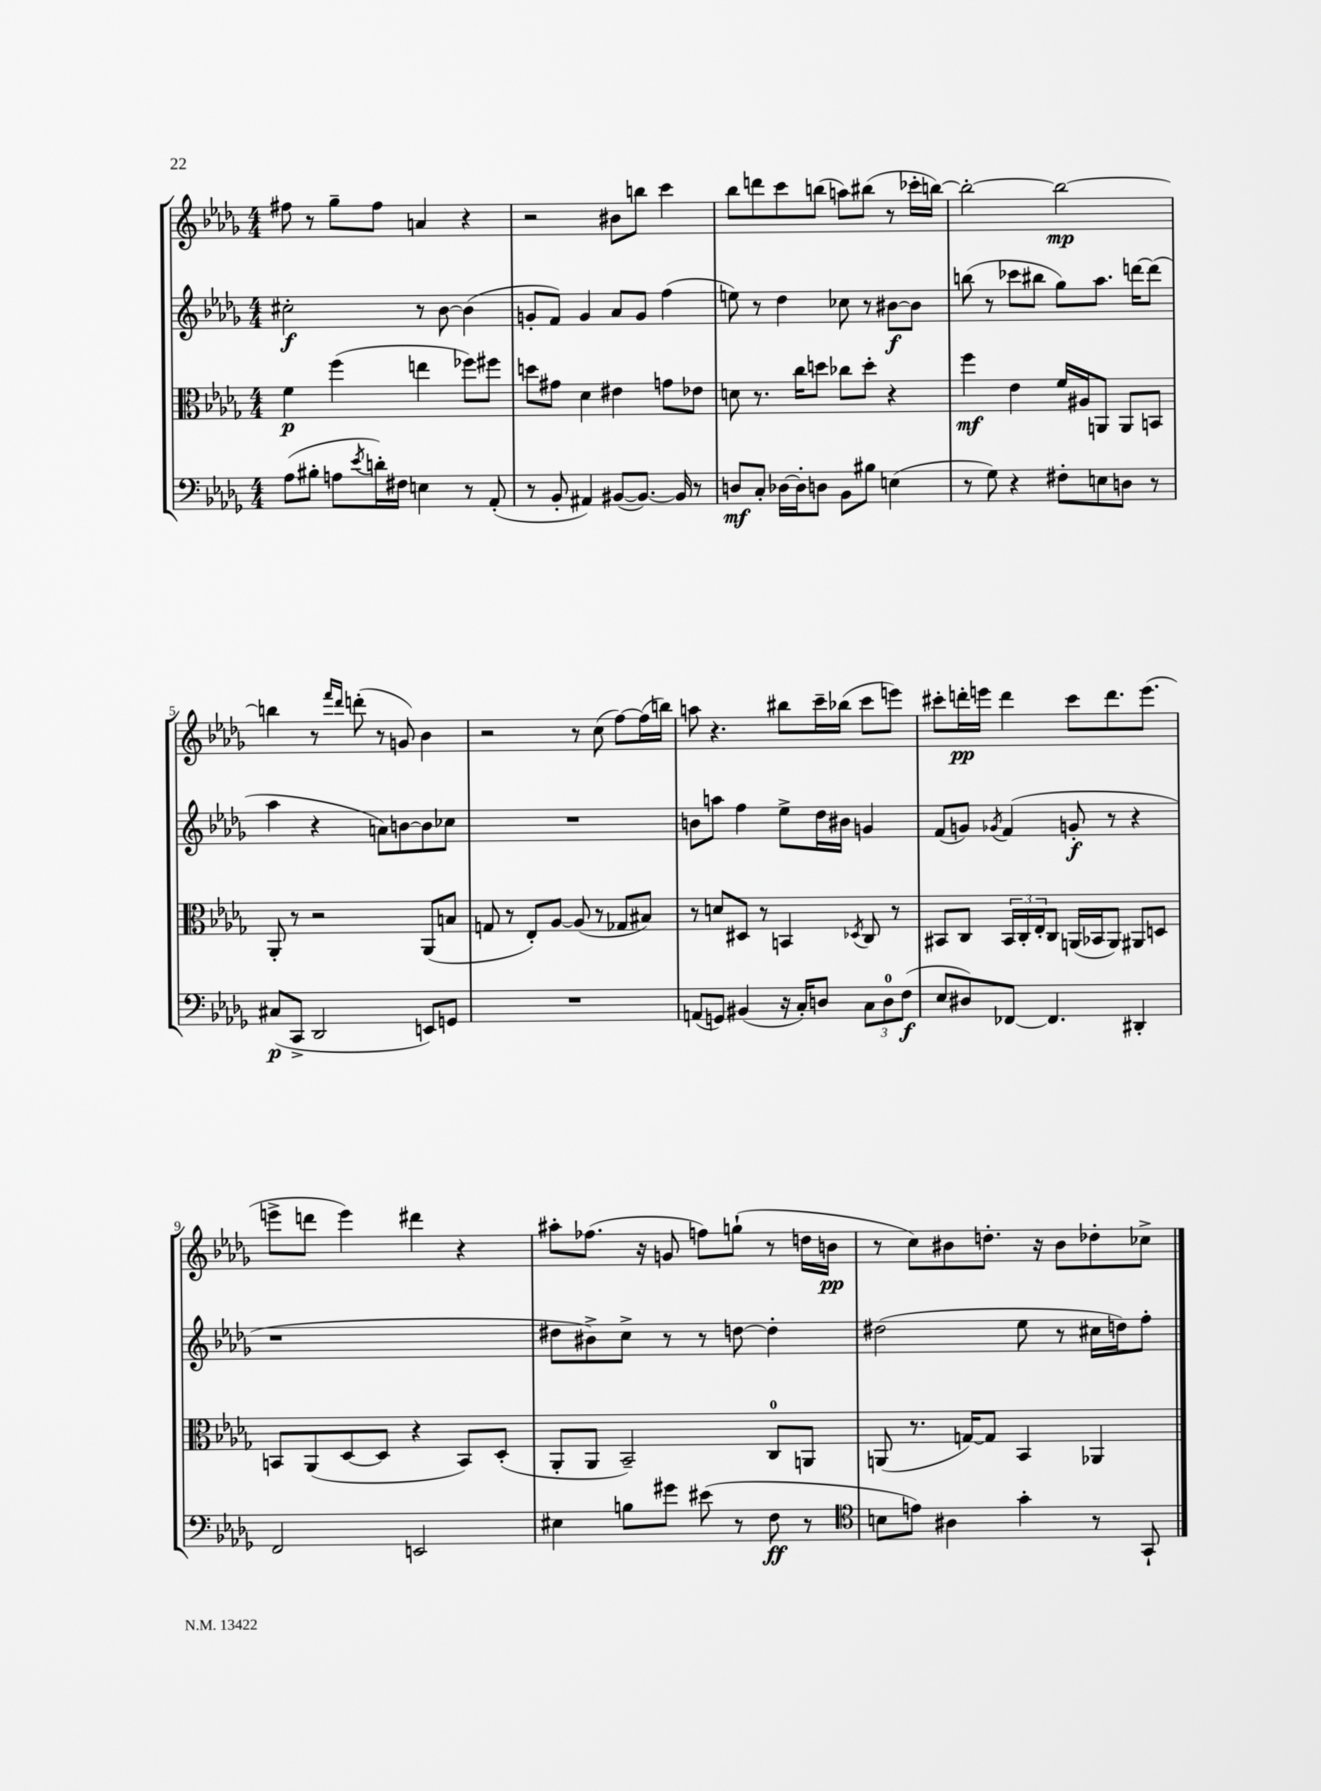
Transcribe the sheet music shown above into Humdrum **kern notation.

**kern	**dynam	**kern	**dynam	**kern	**dynam	**kern	**dynam
*part4	*part4	*part3	*part3	*part2	*part2	*part1	*part1
*staff4	*staff4	*staff3	*staff3	*staff2	*staff2	*staff1	*staff1
*clefF4	*	*clefC3	*	*clefG2	*	*clefG2	*
*k[b-e-a-d-g-]	*	*k[b-e-a-d-g-]	*	*k[b-e-a-d-g-]	*	*k[b-e-a-d-g-]	*
*M4/4	*	*M4/4	*	*M4/4	*	*M4/4	*
=1	=1	=1	=1	=1	=1	=1	=1
(8A-\L	.	4f\	p	2cc#X'\	f	8ff#X\	.
8B#X'\J	.	.	.	.	.	8r	.
8An\L	.	(4ff\	.	.	.	8gg-~\L	.
8qe-/	.	.	.	.	.	.	.
16dn'\L)	.	.	.	.	.	8ff#\J	.
16F#X\JJ	.	.	.	.	.	.	.
4En\	.	4een\	.	8r	.	4an/	.
.	.	.	.	[8b-\	.	.	.
8r	.	8ff-X\L)	.	(4b-\]	.	4r	.
(8AA-'/	.	8ff#X\J	.	.	.	.	.
=2	=2	=2	=2	=2	=2	=2	=2
8r	.	8ddn\L	.	8gn'/L	.	2r	.
8BB-'/	.	8g#X\J	.	8f/J)	.	.	.
4AA#X/)	.	4d-\	.	4g/	.	.	.
([8BB#X/L	.	4e#X\	.	8a-/L	.	8b#X\L	.
8.BB#/J_)	.	.	.	8g/J	.	8bbn\J	.
.	.	8gn\L	.	(4ff\	.	4ccc\	.
16BB#/]	.	.	.	.	.	.	.
8r	.	8e-X\J	.	.	.	.	.
=3	=3	=3	=3	=3	=3	=3	=3
8Dn/L	mf	8dn\	.	8een\)	.	8bb-\L	.
8C'/J	.	8.r	.	8r	.	8dddn\	.
[16D-X\LL	.	.	.	4dd-\	.	8ccc\	.
16D-'\J]	.	16cc\KL	.	.	.	.	.
8Dn\J	.	8ddn\J	.	.	.	(8bbn\J	.
8BB-\L	.	8cc-X\L	.	8cc-X\	.	8aan\L)	.
8B#X\J	.	8dd'\J	.	8r	.	(8bb#X\J	.
(4En\	.	4r	.	[8b#X\L	f	8r	.
.	.	.	.	8b#\J]	.	16ccc-X'\LL	.
.	.	.	.	.	.	[16bbn\JJ)	.
=4	=4	=4	=4	=4	=4	=4	=4
8r	.	4ff\	mf	(8bbn\	.	2bb'\_	.
8G-\)	.	.	.	8r	.	.	.
4r	.	4e-\	.	8ccc-X\L	.	.	.
.	.	.	.	8bb#X\J	.	.	.
8F#X'\L	.	16f/LL	.	8gg-\L)	.	2bb\_	mp
.	.	16A#X/J	.	.	.	.	.
8En\	.	8AAn/J	.	8.aa-\J	.	.	.
8Dn\J	.	8AA/L	.	.	.	.	.
.	.	.	.	[16dddn\KL	.	.	.
8r	.	8BBn/J	.	(8ddd\J]	.	.	.
!!LO:LB:g=z
=5	=5	=5	=5	=5	=5	=5	=5
(8C#X/L	p	8AA-'/	.	4aa-\	.	4bbn\]	.
8CC^/J	.	8r	.	.	.	.	.
2DD-/	.	2r	.	4r	.	8r	.
.	.	.	.	.	.	16qqfff/LL	.
.	.	.	.	.	.	16qqddd-/JJ	.
.	.	.	.	.	.	(8dddn'\	.
.	.	.	.	8an\L)	.	8r	.
.	.	.	.	[8bn\	.	8gn/)	.
8EEn/L)	.	(8AA-/L	.	8b\]	.	4b-\	.
8GGn/J	.	8Bn/J	.	8cc-X\J	.	.	.
=6	=6	=6	=6	=6	=6	=6	=6
1r	.	8Gn/	.	1r	.	2r	.
.	.	8r	.	.	.	.	.
.	.	8E-'/L)	.	.	.	.	.
.	.	[8A-/J	.	.	.	.	.
.	.	(8A-/]	.	.	.	8r	.
.	.	8r	.	.	.	(8cc\	.
.	.	8G-X/L	.	.	.	[8ff\L)	.
.	.	8B#X/J)	.	.	.	(16ff\L]	.
.	.	.	.	.	.	16bbn\JJ)	.
=7	=7	=7	=7	=7	=7	=7	=7
(8AAn/L	.	8r	.	8bn\L	.	8aan\	.
8GGn/J)	.	8dn/L	.	8aan\J	.	4.r	.
(4BB#X/	.	8D#X/J	.	4ff\	.	.	.
.	.	8r	.	.	.	.	.
16r	.	4BBn/	.	8ee-^\L	.	8bb#X\L	.
16C'/KL)	.	.	.	.	.	.	.
8Dn/J	.	.	.	16dd-\L	.	16ccc~\L	.
.	.	.	.	16b#X\JJ	.	(16bb-X\JJ	.
.	.	8qD-X/	.	.	.	.	.
12C\L	.	8C/	.	4gn/	.	8ccc\L	.
12D\	.	.	.	.	.	.	.
.	.	8r	.	.	.	8eeen\J)	.
(12F\J	f	.	.	.	.	.	.
=8	=8	=8	=8	=8	=8	=8	=8
8E-/L	.	8BB#X/L	.	(8f/L	.	8ccc#X'\L	.
8D#X/)	.	8C/J	.	8gn/J)	.	16dddn'\L	pp
.	.	.	.	.	.	16eeen\JJ	.
.	.	.	.	8qg-X/	.	.	.
[8FF-X/J	.	24BB#/LL	.	(4f/	.	4ddd\	.
.	.	24C'/	.	.	.	.	.
.	.	24E-'/J	.	.	.	.	.
4.FF-/]	.	8C/J	.	.	.	.	.
.	.	(16AAn/LL	.	8gn'/	f	8ccc#\L	.
.	.	16BB-X/J	.	.	.	.	.
.	.	8AA/J)	.	8r	.	8.ddd\	.
4DD#X'/	.	8AA#X/L	.	4r	.	.	.
.	.	.	.	.	.	(8.eee\J	.
.	.	8Dn/J	.	.	.	.	.
!!LO:LB:g=z
=9	=9	=9	=9	=9	=9	=9	=9
2FF/	.	8BBn/L	.	1r	.	8eeen^\L	.
.	.	(8AA-/	.	.	.	8dddn\J	.
.	.	[8D-/	.	.	.	4eee\)	.
.	.	8D-/J]	.	.	.	.	.
2EEn/	.	4r	.	.	.	4ddd#X\	.
.	.	8BB/L)	.	.	.	4r	.
.	.	(8D-'/J	.	.	.	.	.
=10	=10	=10	=10	=10	=10	=10	=10
4E#X\	.	8AA-'/L	.	8dd#X\L	.	8aa#X'\L	.
.	.	8AA-/J	.	8b#X^\)	.	(8.ff-X\J	.
8Bn\L	.	2BB-~/)	.	8cc^\J	.	.	.
.	.	.	.	.	.	16r	.
8g#X\J	.	.	.	8r	.	8gn/	.
(8e#X\	.	.	.	8r	.	8ffn\L)	.
8r	.	.	.	[8ddn\	.	(8ggn`\J	.
8F\	ff	8C/L	.	4dd'\]	.	8r	.
8r	.	8AAn/J	.	.	.	16ddn\LL	.
.	.	.	.	.	.	16bn\JJ	pp
=11	=11	=11	=11	=11	=11	=11	=11
*clefC4	*	*	*	*	*	*	*
8Bn\L	.	(8AAn/	.	(2dd#X\	.	8r	.
8en\J)	.	8.r	.	.	.	8cc\L)	.
4A#X\	.	.	.	.	.	8b#X\	.
.	.	[16Gn/KL)	.	.	.	.	.
.	.	8G/J]	.	.	.	8.ddn'\J	.
4g-'\	.	4BB-/	.	8ee-\	.	.	.
.	.	.	.	.	.	16r	.
.	.	.	.	8r	.	8b#\L	.
8r	.	4AA-X/	.	16cc#X\LL	.	8dd-X'\	.
.	.	.	.	16ddn\J)	.	.	.
8GG-`/	.	.	.	8ff'\J	.	8cc-X^\J	.
==	==	==	==	==	==	==	==
*-	*-	*-	*-	*-	*-	*-	*-
